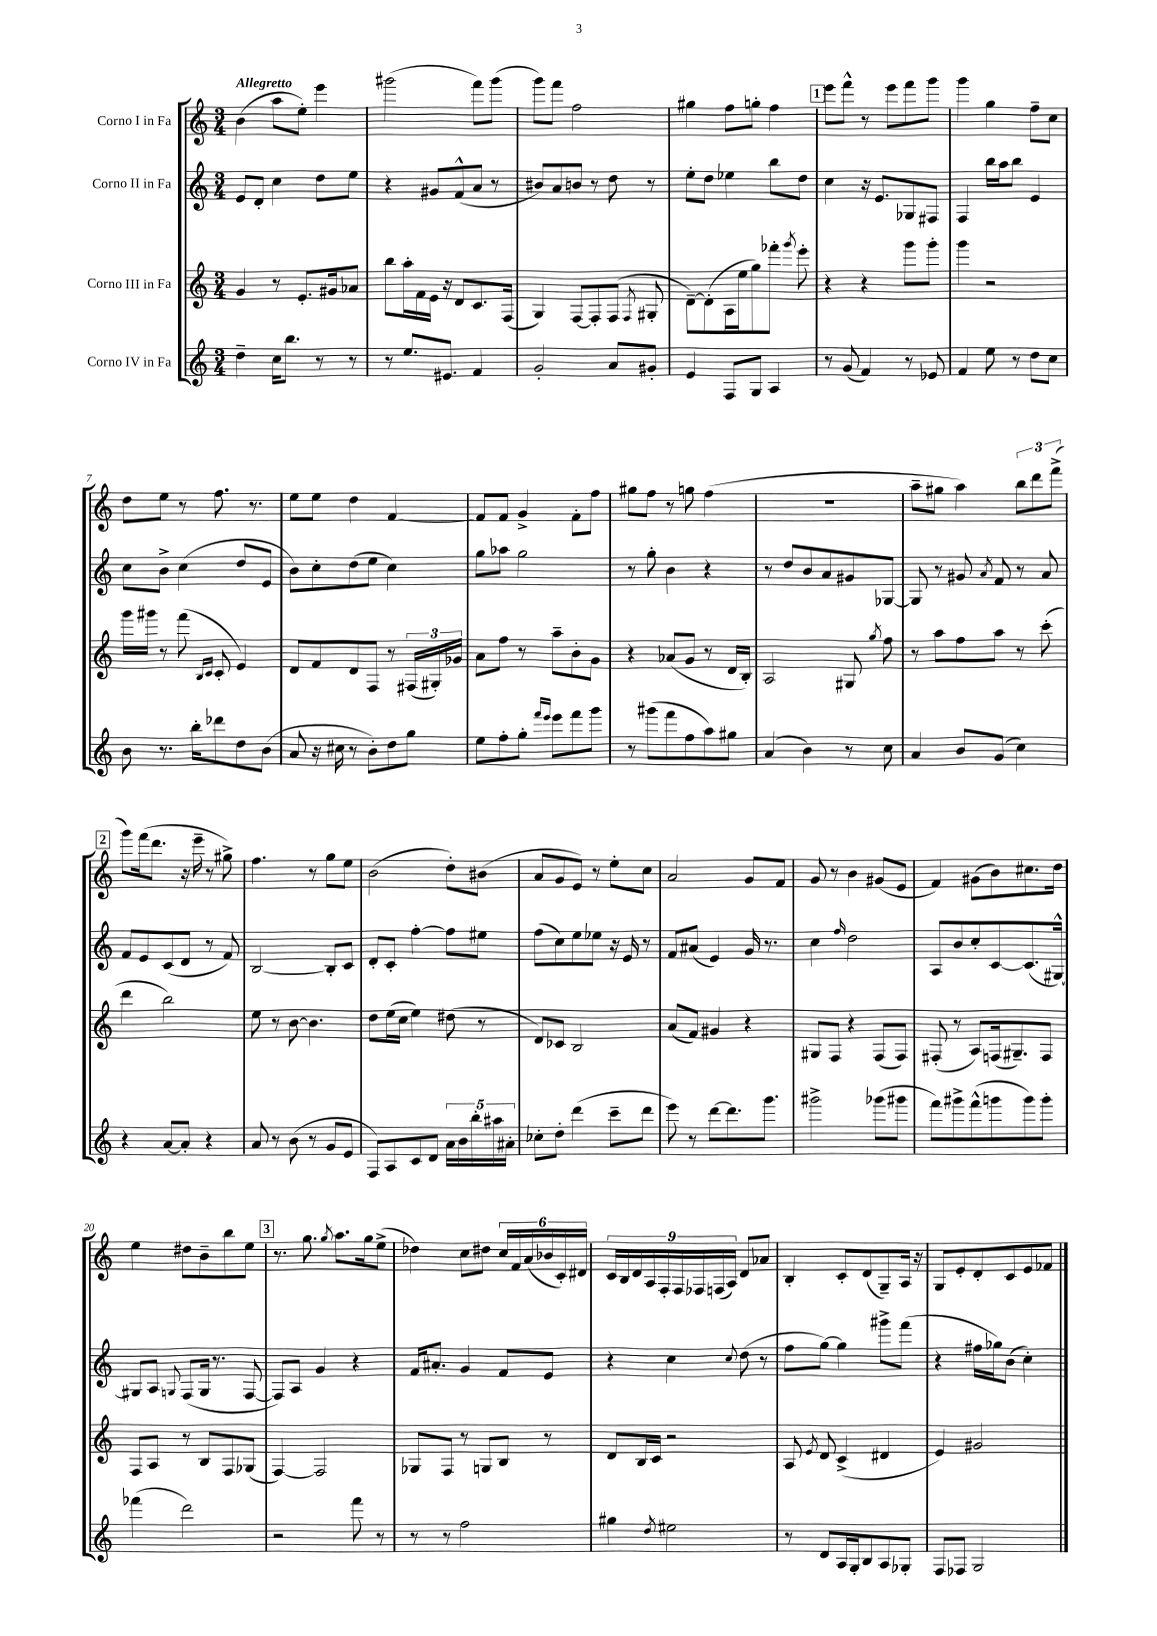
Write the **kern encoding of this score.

**kern	**kern	**kern	**kern
*staff4	*staff3	*staff2	*staff1
*clefG2	*clefG2	*clefG2	*clefG2
*k[]	*k[]	*k[]	*k[]
*M3/4	*M3/4	*M3/4	*M3/4
4dd~	4g	8e	(4b
.	.	8d'	.
16cc	8r	4cc	8aa
8.bb	.	.	.
.	8.e'	.	8ee')
8r	.	8dd	4eee
.	16g#	.	.
8r	8a-	8ee	.
=	=	=	=
8r	8bb	4r	(2ggg#
8.ee	16aa'	.	.
.	16f	.	.
.	16e	8g#	.
8.e#	16r	.	.
.	8d	(8f^^	.
4f	8.c	8a	8fff)
.	.	8r	(8ggg#
.	(16F	.	.
=	=	=	=
2g'	4G)	8b#)	8ggg)
.	.	8a	8fff
.	[8F	8b	2ff
.	8F']	8r	.
8a	(8F	8dd	.
.	8qF	.	.
8g#'	8G#'	8r	.
=	=	=	=
4e	[8d~)	8ee'	4gg#
.	(8d']	8dd	.
8F	16A	4ee-	8ff
.	16ee	.	.
8G	8gg)	.	8gg'
4A	8fff-'	8bb	4ff
.	8qggg	.	.
.	8eee'	8dd	.
=	=	=	=
8r	4r	4cc	8eee
(8g	.	.	8fff^^
4f)	4r	16r	8r
.	.	8.e	.
.	.	.	8eee
8r	8ggg	8G-	8fff
8e-	8ggg'	8F#	8ggg
=	=	=	=
4f	4ggg	4F	4ggg
8ee	2r	16bb	4gg
.	.	16aa	.
8r	.	8bb	.
8dd	.	4e	8ff~
8cc	.	.	8cc
=	=	=	=
8b	16ggg	8cc	8dd
.	16ggg#	.	.
8.r	8r	8b^	8ee
.	(8fff	(4cc	8r
16bb'	.	.	.
.	16qqB	.	.
.	16qqc	.	.
8ddd-	8c'	.	8.ff
8dd	4e)	8dd	.
.	.	.	8.r
(8b	.	8e	.
=	=	=	=
8a	8d	8b)	8ee
16r	8f	8cc'	8ee
16cc#	.	.	.
8r	8d	(8dd	4dd
8b')	8F	8ee	.
8dd	8r	4cc)	[4f
8gg	(24F#	.	.
.	24G#')	.	.
.	24g-	.	.
=	=	=	=
8ee	8a	8gg	8f]
8ff'	8ff	8aa-	8f
8gg'	8r	2gg	4g^
16qqfff	.	.	.
16qqeee	.	.	.
8eee	8aa~	.	.
8fff	8b'	.	8f'
8ggg	8g	.	8ff
=	=	=	=
8r	4r	8r	8gg#
(8ggg#	.	8gg'	8ff
8fff	(8a-	4b	8r
8ff	8g	.	8gg
8aa)	8r	4r	(4ff
8gg#	16d	.	.
.	16B')	.	.
=	=	=	=
(4a	2A	8r	2.r
.	.	8dd	.
4b)	.	8b	.
.	.	8a	.
8r	8G#	8g#	.
.	8qgg	.	.
8cc	8ff	[8G-	.
=	=	=	=
4a	8r	8G-]	8aa~
.	8aa	8r	8gg#
8b	8ff	8g#	4aa)
.	.	8qa	.
(8g	8aa	8f	.
4cc)	8r	8r	12bb
.	.	.	12ddd
.	(8ccc'	8a	.
.	.	.	(12fff^
=	=	=	=
4r	4ddd	8f	8ggg)
.	.	8e	(16fff
.	.	.	8.ddd
[8a	2bb)	(8c	.
8a']	.	8d	16r
.	.	.	16eee~
4r	.	8r	8r
.	.	8f)	8gg#^)
=	=	=	=
8a	8ee	[2B	4.ff
8r	8r	.	.
(8b	[8b	.	.
8r	4.b]	.	8r
8g	.	8B']	8gg
8e	.	8c	8ee
=	=	=	=
8F)	8dd	8d'	(2b
8A	(16ee	8c'	.
.	16cc	.	.
8c	4ee)	[4ff'	.
8d	.	.	.
20a	(8dd#	8ff]	8dd')
20b	.	.	.
20bb'	.	.	.
.	8r	8ee#	(8b#
20aa#	.	.	.
20a#'	.	.	.
=	=	=	=
8cc-'	8d)	(8ff	8a
8dd'	8c-	8cc)	8g
(4ddd	2B	8ee	8e)
.	.	8ee-	8r
8ccc~	.	16r	8ee'
.	.	16e	.
8ddd	.	8r	8cc
=	=	=	=
8eee)	(8a	8f	2a
8r	8f)	(8a#	.
[8ddd	4g#	4e)	.
8.ddd]	.	.	.
.	4r	16g	8g
8.ggg	.	8.r	.
.	.	.	8f
=	=	=	=
2ggg#^	8G#	4cc	8g
.	8F	.	8r
.	.	16qqff	.
.	4r	2dd	4b
(8ggg-	(8F	.	(8g#
8ggg#	8F)	.	8e
=	=	=	=
8fff)	(8F#'	8A	4f)
8ggg#^	8r	8b	.
(8fff^^	8A)	8cc'	(8g#
8ggg	(16F	[8c	8b)
.	8.G#~)	.	.
8ggg)	.	(8.c]	8.cc#
8ggg'	8F	.	.
.	.	[16G#^^)	16dd
=	=	=	=
(4fff-	8F	8G#]	4ee
.	8A	8A	.
.	.	8qqG	.
2ddd)	8r	(8F	8dd#
.	8B	16G	8b~
.	.	8.r	.
.	8F	.	8bb
.	(8G-	[8F	8ee
=	=	=	=
2r	[4F)	8F])	8.r
.	.	8A	.
.	.	.	8.gg
.	2F]	4g	.
.	.	.	8qgg
.	.	.	8.aa
8fff	.	4r	.
.	.	.	16gg
8r	.	.	(8ee^
=	=	=	=
8r	8G-	16f	4dd-)
.	.	8.a#'	.
8r	8F	.	.
2ff	8r	4g	8cc
.	8G	.	8dd#
.	8B	8f	24cc
.	.	.	24f
.	.	.	(24a
.	8r	8e	24b-
.	.	.	24c')
.	.	.	24d#
=	=	=	=
4gg#	8d	4r	18c
.	.	.	18B
.	.	.	18d
.	16B	.	.
.	.	.	18A
.	16c	.	.
.	.	.	18F'
8qdd	.	.	.
2ee#	2r	4cc	.
.	.	.	18F
.	.	.	18F-
.	.	.	(18F
.	.	.	18A)
.	.	8qqcc	.
.	.	(8dd	8d
.	.	8r	8a-
=	=	=	=
8r	8A	8ff	4B'
.	8qe	.	.
8d	8d	[8gg)	.
16A	(4c^	4gg]	8c'
16G'	.	.	.
8B	.	.	(8d
8A	4d#	8ggg#^	8G~)
8G-'	.	(8fff	16A
.	.	.	16r
=	=	=	=
8F	4e)	4r	8G
8F-	.	.	8e'
2G	2g#	16ff#	8d'
.	.	16gg-)	.
.	.	(8b	8c
.	.	4cc')	8e
.	.	.	8f-
==	==	==	==
*-	*-	*-	*-
